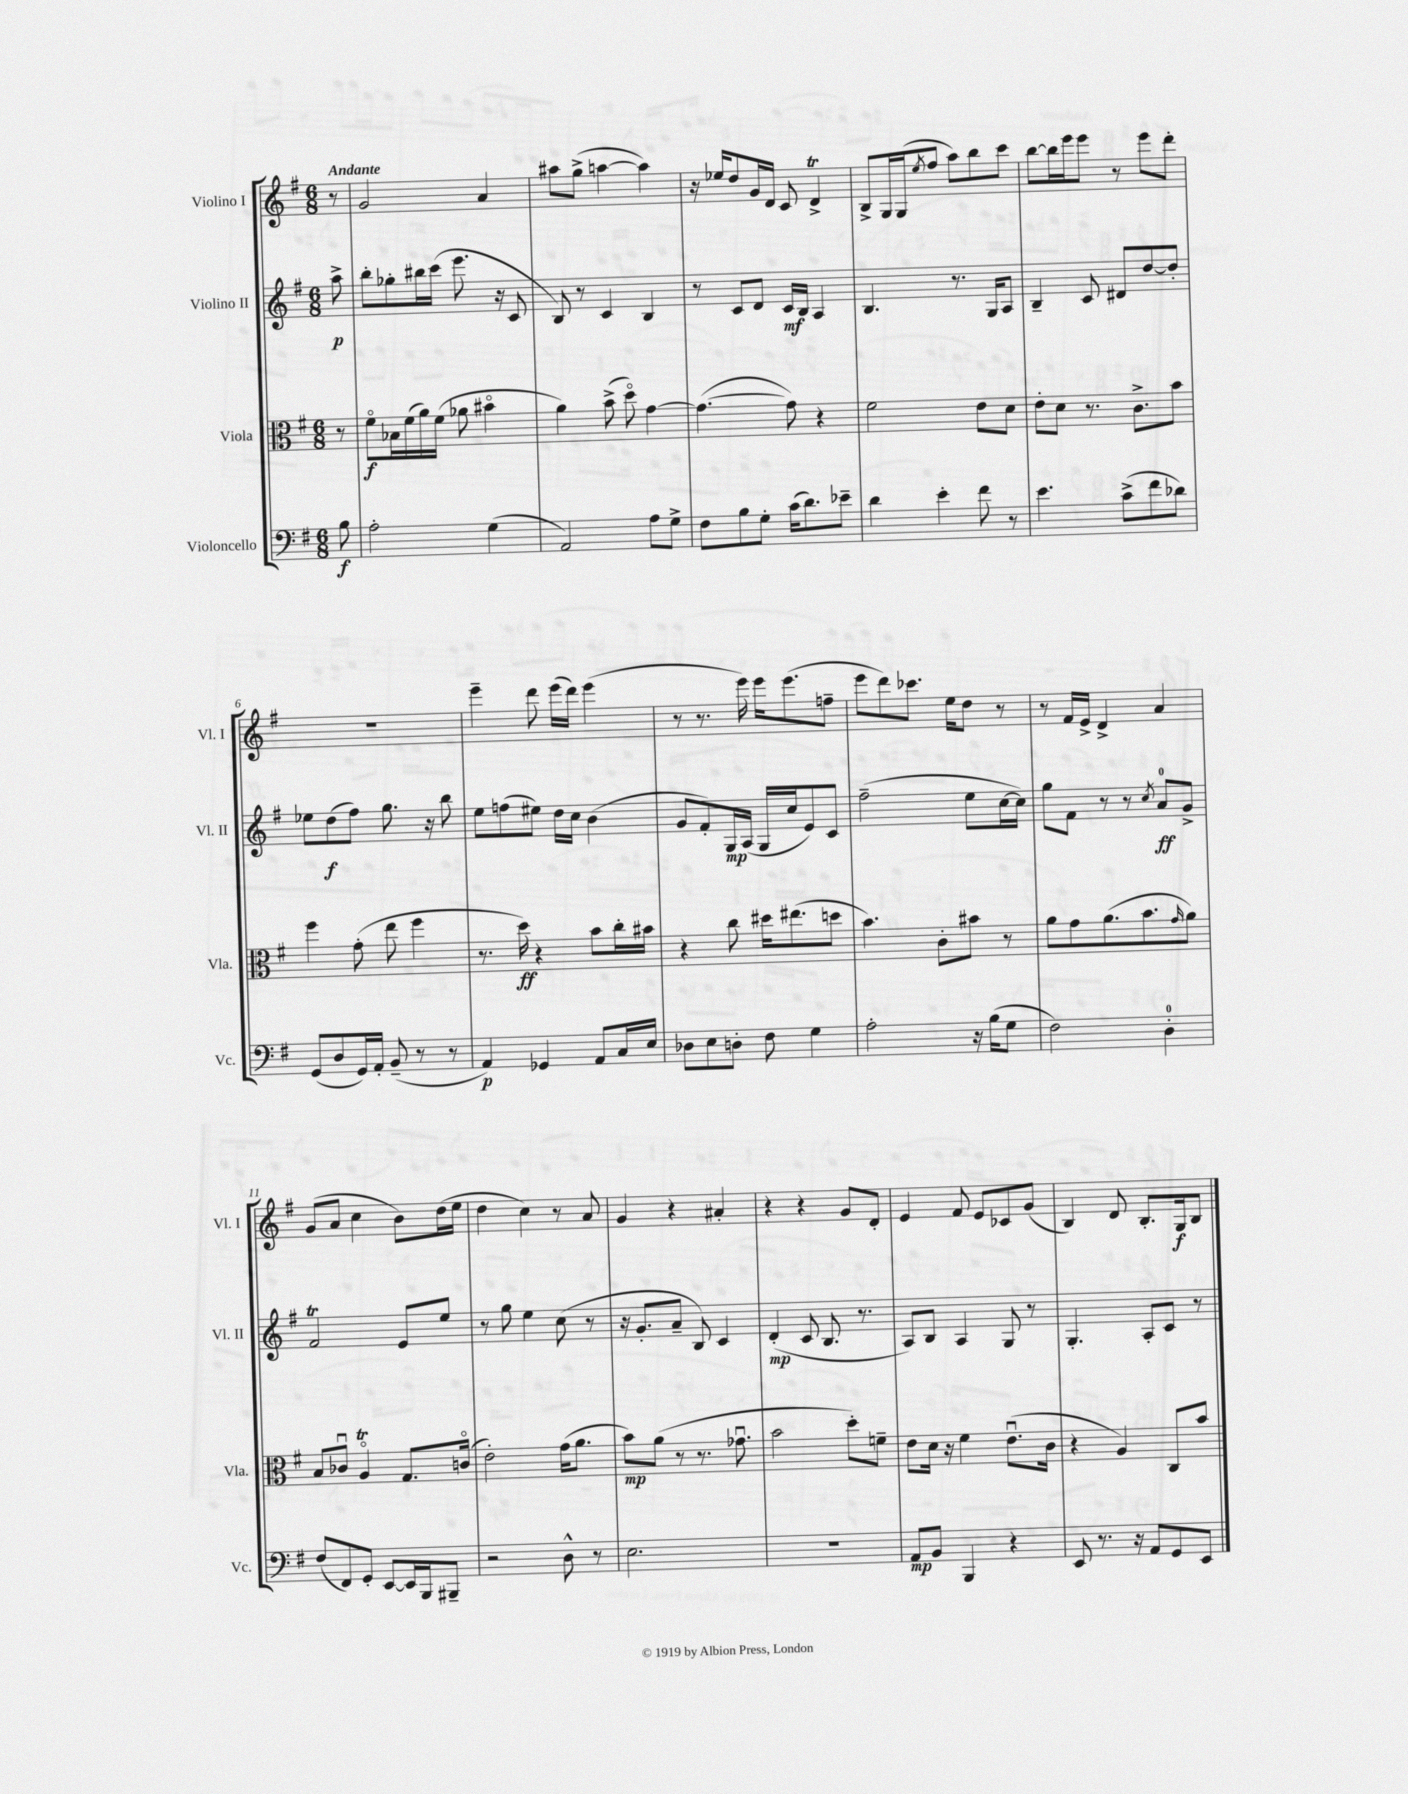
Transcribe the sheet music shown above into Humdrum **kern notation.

**kern	**kern	**kern	**kern
*staff4	*staff3	*staff2	*staff1
*clefF4	*clefC3	*clefG2	*clefG2
*k[f#]	*k[f#]	*k[f#]	*k[f#]
*M6/8	*M6/8	*M6/8	*M6/8
8B\	8r	8aa^\	8r
=	=	=	=
2A'\	8f#o\L	8bb'\L	2g/
.	16B-\L	8gg-'\	.
.	(16f#\	.	.
.	16a\)	16bb#\L	.
.	(16f#\JJ	(16ccc\JJ	.
.	8a-\	8.eee\	.
(4G\	4b#o\	.	4a/
.	.	16r	.
.	.	8c/	.
=	=	=	=
2AA/)	4a\)	8B/)	8aa#\L
.	.	8r	(8gg^\J
.	(8b^\	4c/	[4aa\
.	8ddo\)	.	.
8A\L	[4g\	4B/	4aa\])
8G^\J	.	.	.
=	=	=	=
8F#\L	(4.g\_	8r	16r
.	.	.	16ee-/LK
8B\	.	8c/L	8dd/
8G'\J	.	8d/J	16g/L
.	.	.	16d/JJ
(16c\LK	8g\])	16c/LL	8c/
8.d\)	.	16B/JJ	.
.	4r	4A/	4d^/
8e-~\J	.	.	.
=	=	=	=
4d\	2f#\	4.B/	8B^/L
.	.	.	16G/L
.	.	.	(16G/J
.	.	.	8qee/
4e'\	.	.	8ff#/J
.	.	8.r	8aa\L)
8f#\	8e\L	.	8bb\
.	.	16G/LK	.
8r	8d\J	8A/J	8ccc\J
=	=	=	=
4.e\	8e'\L	4B~/	[8bb\L
.	8d\J	.	16bb\]L
.	.	.	16eee\J
.	8.r	8c/	8eee\J
(8c^\L	.	8d#/L	8r
.	8.c^\L	.	.
8f#\	.	[8dd/	8eee\L
8d-\J)	8b\J	8dd'/]J	8ddd'\J
=	=	=	=
(8GG/L	4ff#\	8ee-\L	2.r
8D/	.	(8dd\	.
16GG/L)	(8g'\	8ff#\J)	.
16AA'/JJ	.	.	.
(8BB~/	8ee\	8.gg\	.
8r	4ff#\	.	.
.	.	16r	.
8r	.	8bb\	.
=	=	=	=
4AA/)	8.r	8ee\L	4eee~\
.	.	(8ff\	.
.	16dd\)	.	.
4GG-/	4r	8ee#\J)	8ddd\
.	.	16dd\LL	(16eee\LL
.	.	16cc\JJ	16ddd\JJ)
8AA/L	8b\L	(4b\	(4eee\
16C/L	16cc'\L	.	.
16E/JJ	16b#\JJ	.	.
=	=	=	=
8D-\L	4r	8g/L	8r
8E\	.	8f#'/)	8.r
8D'\J	8cc\	16G/L	.
.	.	(16A/JJ	16eee\)
8F#\	16dd#\LK	16G/LL	16eee\LK
.	(8.ee#\	16cc/J	(8.eee\
4G\	.	8e/)	.
.	8dd\J	8c/J	8ff~\J
=	=	=	=
2A'\	4.b\)	(2ff#~\	8eee\L
.	.	.	8ddd\)
.	.	.	8.ccc-\J
.	8c'\L	.	.
.	.	.	16ee\LK
16r	8b#\J	8ee\L	8dd\J
(16B\LK	.	.	.
8G\J	8r	[16cc\L	8r
.	.	16cc\]JJ)	.
=	=	=	=
2F#\)	8a\L	8gg\L	8r
.	8g\	8f#\J	16f#/LL
.	.	.	16e^/JJ
.	(8.a\	8r	4d^/
.	.	8r	.
.	8.b\	.	.
.	.	8qcc/	.
4D'\	.	8a/L	4a/
.	16qqg/	.	.
.	8a\J)	8g^/J	.
=	=	=	=
(8F#/L	8B/L	2f#/	(8g/L
8FF#/)	8c-u/J	.	8a/J
8GG'/J	4Ao/	.	4cc\
[8EE/L	.	.	.
16EE/]L	8.G/L	8e/L	8b\L)
16BBB/J	.	.	.
8BBB#~/J	.	8ee/J	(16dd\L
.	(16co/Jk	.	16ee\JJ
=	=	=	=
2r	2e'\)	8r	4dd\
.	.	8gg\	.
.	.	4ee\	4cc\)
8D^^\	(16g\LK	(8cc\	8r
.	8.a\J	.	.
8r	.	8r	8a/
=	=	=	=
2.E\	8b\L)	16r	4g/
.	.	8.g'/L	.
.	(8a\J	.	.
.	8r	8a~/J	4r
.	8.r	8B/)	.
.	.	4c/	4a#'/
.	8.g-u\	.	.
=	=	=	=
2.r	2b\	(4d'/	4r
.	.	8c/	4r
.	.	8.B/	.
.	8dd'\L)	.	8g/L
.	.	8.r	.
.	8f~\J	.	8d'/J
=	=	=	=
8AA/L	8e\L	8A/L)	4e/
8BB/J	16d\Jk	8B/J	.
.	16r	.	.
4BBB/	4f#\	4A/	8f#/
.	.	.	8e/L
4r	(8.eu\L	8G/	8c-/
.	.	8r	(8g/J
.	16c\Jk	.	.
=	=	=	=
8EE/	4r	4.G'/	4B/)
8.r	.	.	.
.	4A/)	.	8d/
16r	.	.	.
8AA/L	.	8A'/L	8.B'/L
8GG/	8C/L	8c/J	.
.	.	.	16G/k
8EE/J	8b/J	8r	8B/J
==	==	==	==
*-	*-	*-	*-
